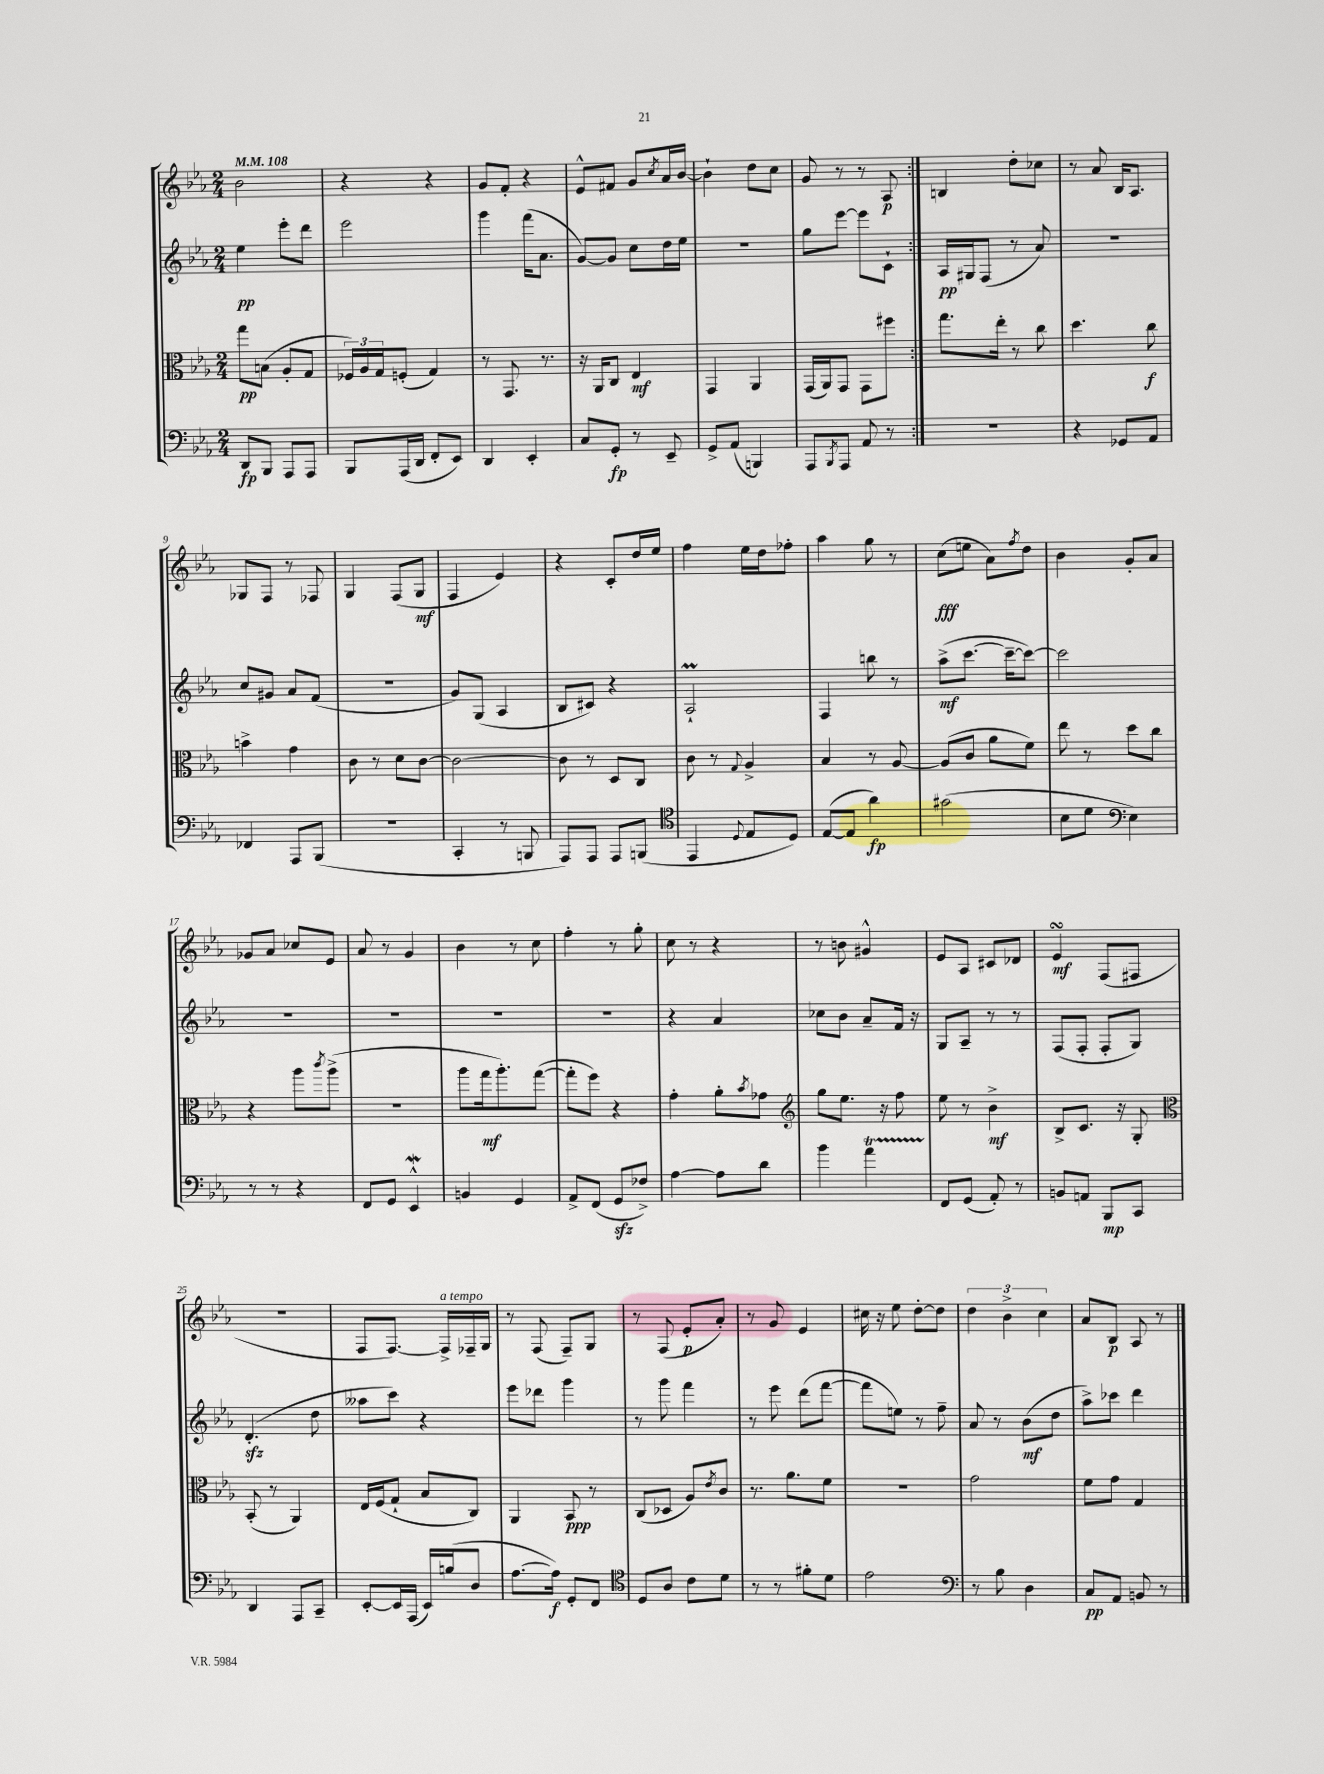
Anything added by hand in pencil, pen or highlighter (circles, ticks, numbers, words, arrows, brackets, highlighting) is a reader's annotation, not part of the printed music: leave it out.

**kern	**dynam	**kern	**dynam	**kern	**dynam	**kern	**dynam
*part4	*part4	*part3	*part3	*part2	*part2	*part1	*part1
*staff4	*staff4	*staff3	*staff3	*staff2	*staff2	*staff1	*staff1
*clefF4	*	*clefC3	*	*clefG2	*	*clefG2	*
*k[b-e-a-]	*	*k[b-e-a-]	*	*k[b-e-a-]	*	*k[b-e-a-]	*
*M2/4	*	*M2/4	*	*M2/4	*	*M2/4	*
*MM108	*	*MM108	*	*MM108	*	*MM108	*
=1	=1	=1	=1	=1	=1	=1	=1
8DD/L	fp	8gg\L	pp	4ee-\	pp	2b-\	.
8BBB-/J	.	(8Bn\J	.	.	.	.	.
8AAA-/L	.	8A-'/L	.	8eee-'\L	.	.	.
8AAA-/J	.	8G/J	.	8ddd\J	.	.	.
=2	=2	=2	=2	=2	=2	=2	=2
8BBB-/L	.	24F-X/LL)	.	2eee-\	.	4r	.
.	.	24A-/	.	.	.	.	.
.	.	24G/J	.	.	.	.	.
(16AAA-/L	.	(8Fn'/J	.	.	.	.	.
16DD/JJ	.	.	.	.	.	.	.
8FF'/L	.	4G/)	.	.	.	4r	.
8EE-/J)	.	.	.	.	.	.	.
=3	=3	=3	=3	=3	=3	=3	=3
4DD/	.	8r	.	4ggg\	.	8g/L	.
.	.	8.GG/	.	.	.	8f'/J	.
4EE-'/	.	.	.	(16fff\KL	.	4r	.
.	.	8.r	.	8.a-\J	.	.	.
=4	=4	=4	=4	=4	=4	=4	=4
8C/L	.	16r	.	[8g/L)	.	8e-^^/L	.
.	.	16AA-/KL	.	.	.	.	.
8GG'/J	fp	8C/J	.	8g/J]	.	8f#X/J	.
8r	.	4E-/	mf	8cc\L	.	8g/L	.
.	.	.	.	.	.	8qcc/	.
8EE-~/	.	.	.	16dd\L	.	16a-/L	.
.	.	.	.	16ee-\JJ	.	[16b-/JJ	.
=5	=5	=5	=5	=5	=5	=5	=5
8GG^/L	.	4GG/	.	2r	.	4b-`\]	.
(8AA-/J	.	.	.	.	.	.	.
4BBBn/)	.	4AA-/	.	.	.	8dd\L	.
.	.	.	.	.	.	8cc\J	.
=6	=6	=6	=6	=6	=6	=6	=6
8AAA-/L	.	(16GG/LL	.	8gg\L	.	8g/	.
.	.	16AA-/J)	.	.	.	.	.
8qBBB-/	.	.	.	.	.	.	.
8AAA-/J	.	8GG/J	.	[8eee-\J	.	8r	.
8AA-/	.	8GG\L	.	8eee-\L]	.	8r	.
8r	.	8ff#X\J	.	8c`\J	.	8A-/	p
=7:|!	=7:|!	=7:|!	=7:|!	=7:|!	=7:|!	=7:|!	=7:|!
2r	.	8.gg\L	.	16A-/LL	pp	4Bn/	.
.	.	.	.	16G#X/J	.	.	.
.	.	.	.	(8F/J	.	.	.
.	.	16ee-'\Jk	.	.	.	.	.
.	.	8r	.	8r	.	8dd'\L	.
.	.	8cc\	.	8a-/)	.	8cc-X\J	.
=8	=8	=8	=8	=8	=8	=8	=8
4r	.	4.dd\	.	2r	.	8r	.
.	.	.	.	.	.	8a-/	.
8GG-X/L	.	.	.	.	.	16B-/KL	.
.	.	.	.	.	.	8.A-/J	.
8AA-/J	.	8cc\	f	.	.	.	.
!!LO:LB:g=z
=9	=9	=9	=9	=9	=9	=9	=9
4FF-X/	.	4bn^\	.	8cc/L	.	8G-X/L	.
.	.	.	.	8g#X/J	.	8F/J	.
8AAA-/L	.	4g\	.	8a-/L	.	8r	.
(8BBB-/J	.	.	.	(8f/J	.	8F-X/	.
=10	=10	=10	=10	=10	=10	=10	=10
2r	.	8c\	.	2r	.	4G/	.
.	.	8r	.	.	.	.	.
.	.	8d\L	.	.	.	(8F/L	.
.	.	[8c\J	.	.	.	8G/J	mf
=11	=11	=11	=11	=11	=11	=11	=11
4CC'/	.	2c\_	.	8g/L)	.	4F/	.
.	.	.	.	(8G/J	.	.	.
8r	.	.	.	4A-/	.	4e-/)	.
8BBBn/	.	.	.	.	.	.	.
=12	=12	=12	=12	=12	=12	=12	=12
8AAA-/L)	.	8c\]	.	8B-/L	.	4r	.
8AAA-/J	.	8r	.	8c#X/J)	.	.	.
8AAA-/L	.	8D/L	.	4r	.	8c'/L	.
(8BBBn/J	.	8C/J	.	.	.	16dd/L	.
.	.	.	.	.	.	16ee-/JJ	.
=13	=13	=13	=13	=13	=13	=13	=13
*clefC4	*	*	*	*	*	*	*
4EE-/	.	8c\	.	2A-M`/	.	4ff\	.
.	.	8r	.	.	.	.	.
8qqD/	.	8qqG/	.	.	.	.	.
8E-/L	.	4A-^/	.	.	.	16ee-\LL	.
.	.	.	.	.	.	16dd\J	.
8D/J)	.	.	.	.	.	8ff-X'\J	.
=14	=14	=14	=14	=14	=14	=14	=14
([8E-/L	.	4B-/	.	4F/	.	4aa-\	.
8E-/J]	.	.	.	.	.	.	.
4a-\)	fp	8r	.	8bbn\	.	8gg\	.
.	.	[8A-/	.	8r	.	8r	.
=15	=15	=15	=15	=15	=15	=15	=15
(2g#X\	.	(8A-/L]	.	(8aa-^\L	mf	(8cc\L	fff
.	.	8c/J	.	[8.ccc\J	.	8een\J	.
.	.	8a-\L	.	.	.	8a-\L)	.
.	.	.	.	16ccc~\KL_	.	.	.
.	.	.	.	.	.	8qff/	.
.	.	8f\J)	.	8ccc\J_)	.	8dd\J	.
=16	=16	=16	=16	=16	=16	=16	=16
8B-\L	.	8ee-\	.	2ccc\]	.	4b-\	.
8d\J	.	8r	.	.	.	.	.
*clefF4	*	*	*	*	*	*	*
4E-\)	.	8dd\L	.	.	.	8g'/L	.
.	.	8cc\J	.	.	.	8a-/J	.
!!LO:LB:g=z
=17	=17	=17	=17	=17	=17	=17	=17
8r	.	4r	.	2r	.	8g-X/L	.
8r	.	.	.	.	.	8a-/J	.
4r	.	8aa-\L	.	.	.	8cc-X/L	.
.	.	8qccc/	.	.	.	.	.
.	.	(8aa-^\J	.	.	.	8e-/J	.
=18	=18	=18	=18	=18	=18	=18	=18
8FF/L	.	2r	.	2r	.	8a-/	.
8GG/J	.	.	.	.	.	8r	.
4EE-w^^/	.	.	.	.	.	4g/	.
=19	=19	=19	=19	=19	=19	=19	=19
4BBn/	.	8aa-\L	.	2r	.	4b-\	.
.	.	16gg\k	mf	.	.	.	.
.	.	8.aa-'\)	.	.	.	.	.
4GG/	.	.	.	.	.	8r	.
.	.	([8gg\J	.	.	.	8cc\	.
=20	=20	=20	=20	=20	=20	=20	=20
8AA-^/L	.	8gg'\L]	.	2r	.	4ff'\	.
(8FF/J	.	8ff\J)	.	.	.	.	.
8GGzz/L	.	4r	.	.	.	8r	.
8F-X^/J)	.	.	.	.	.	8gg'\	.
=21	=21	=21	=21	=21	=21	=21	=21
[4A-\	.	4g'\	.	4r	.	8cc\	.
.	.	.	.	.	.	8r	.
8A-\L]	.	8a-'\L	.	4a-/	.	4r	.
.	.	8qb-/	.	.	.	.	.
8d\J	.	8g-X\J	.	.	.	.	.
=22	=22	=22	=22	=22	=22	=22	=22
*	*	*clefG2	*	*	*	*	*
4b-\	.	8gg\L	.	8cc-X\L	.	8r	.
.	.	8.ee-\J	.	8b-\J	.	8bn\	.
4a-T\	.	.	.	8a-~/L	.	4g#X^^/	.
.	.	16r	.	.	.	.	.
.	.	8ff\	.	16f/Jk	.	.	.
.	.	.	.	16r	.	.	.
=23	=23	=23	=23	=23	=23	=23	=23
8FF/L	.	8ee-\	.	8G/L	.	8e-/L	.
(8GG/J	.	8r	.	8A-~/J	.	8A-/J	.
8AA-'/)	.	4b-^\	mf	8r	.	8c#X/L	.
8r	.	.	.	8r	.	8d-X/J	.
=24	=24	=24	=24	=24	=24	=24	=24
8BBn/L	.	8B-^/L	.	(8F/L	.	4e-sSSs/	mf
8AAn/J	.	8.c/J	.	8F'/J	.	.	.
8BBB-/L	mp	.	.	8F'/L	.	(8F/L	.
.	.	16r	.	.	.	.	.
8CC/J	.	8G'/	.	8G/J)	.	8F#X/J	.
!!LO:LB:g=z
=25	=25	=25	=25	=25	=25	=25	=25
*	*	*clefC3	*	*	*	*	*
4DD/	.	(8BB-'/	.	(4.dzz'/	.	2r	.
.	.	8r	.	.	.	.	.
8AAA-/L	.	4AA-/)	.	.	.	.	.
8CC~/J	.	.	.	8dd\	.	.	.
=26	=26	=26	=26	=26	=26	=26	=26
[8EE-'/L	.	16E-/LL	.	8aa--X\L	.	8F/L	.
.	.	(16F/J	.	.	.	.	.
16EE-/L]	.	8G`/J	.	8ccc\J)	.	[8.F/J)	.
(16AAA-/JJ	.	.	.	.	.	.	.
16EE-/LL)	.	8B-/L	.	4r	.	.	.
!	!	!	!	!	!	!LO:TX:a:i:t=a tempo	!
(16Bn/J	.	.	.	.	.	16F^/LL]	.
8D/J	.	8C/J)	.	.	.	16F-X~/	.
.	.	.	.	.	.	16G/JJ	.
=27	=27	=27	=27	=27	=27	=27	=27
[8.A-\L	.	4AA-/	.	8eee-\L	.	8r	.
.	.	.	.	8ddd-X\J	.	(8F/	.
16A-\Jk])	f	.	.	.	.	.	.
8GG'/L	.	8BB-/	ppp	4ggg\	.	8F~/L)	.
8FF/J	.	8r	.	.	.	8G/J	.
=28	=28	=28	=28	=28	=28	=28	=28
*clefC4	*	*	*	*	*	*	*
8D/L	.	(8C/L	.	8r	.	8r	.
8A-/J	.	8D-X/J	.	8ggg\	.	(8F/	.
8c\L	.	8A-/L)	.	4fff\	.	8e-'/L	p
.	.	8qe-/	.	.	.	.	.
8d\J	.	8c/J	.	.	.	8a-'/J)	.
=29	=29	=29	=29	=29	=29	=29	=29
8r	.	8.r	.	8r	.	8r	.
8r	.	.	.	8eee-\	.	8g/	.
.	.	8.a-\L	.	.	.	.	.
8f#X'\L	.	.	.	(8ddd\L	.	4e-/	.
8d\J	.	8f\J	.	[8fff\J	.	.	.
=30	=30	=30	=30	=30	=30	=30	=30
2e-\	.	2r	.	8fff\L]	.	16cc#X\	.
.	.	.	.	.	.	16r	.
.	.	.	.	8een\J)	.	8ee-\	.
.	.	.	.	8r	.	[8dd'\L	.
.	.	.	.	8ff~\	.	8dd\J]	.
=31	=31	=31	=31	=31	=31	=31	=31
*clefF4	*	*	*	*	*	*	*
8r	.	2g\	.	8a-/	.	6dd\	.
8B-\	.	.	.	8r	.	.	.
.	.	.	.	.	.	6b-^\	.
4D\	.	.	.	(8b-\L	mf	.	.
.	.	.	.	.	.	6cc\	.
.	.	.	.	8dd\J	.	.	.
=32	=32	=32	=32	=32	=32	=32	=32
8C/L	pp	8f\L	.	8aa-^\L)	.	8a-/L	.
8AA-/J	.	8g\J	.	8ccc-X\J	.	8B-/J	p
8BBn/	.	4G/	.	4ddd\	.	8A-/	.
8r	.	.	.	.	.	8r	.
==	==	==	==	==	==	==	==
*-	*-	*-	*-	*-	*-	*-	*-
